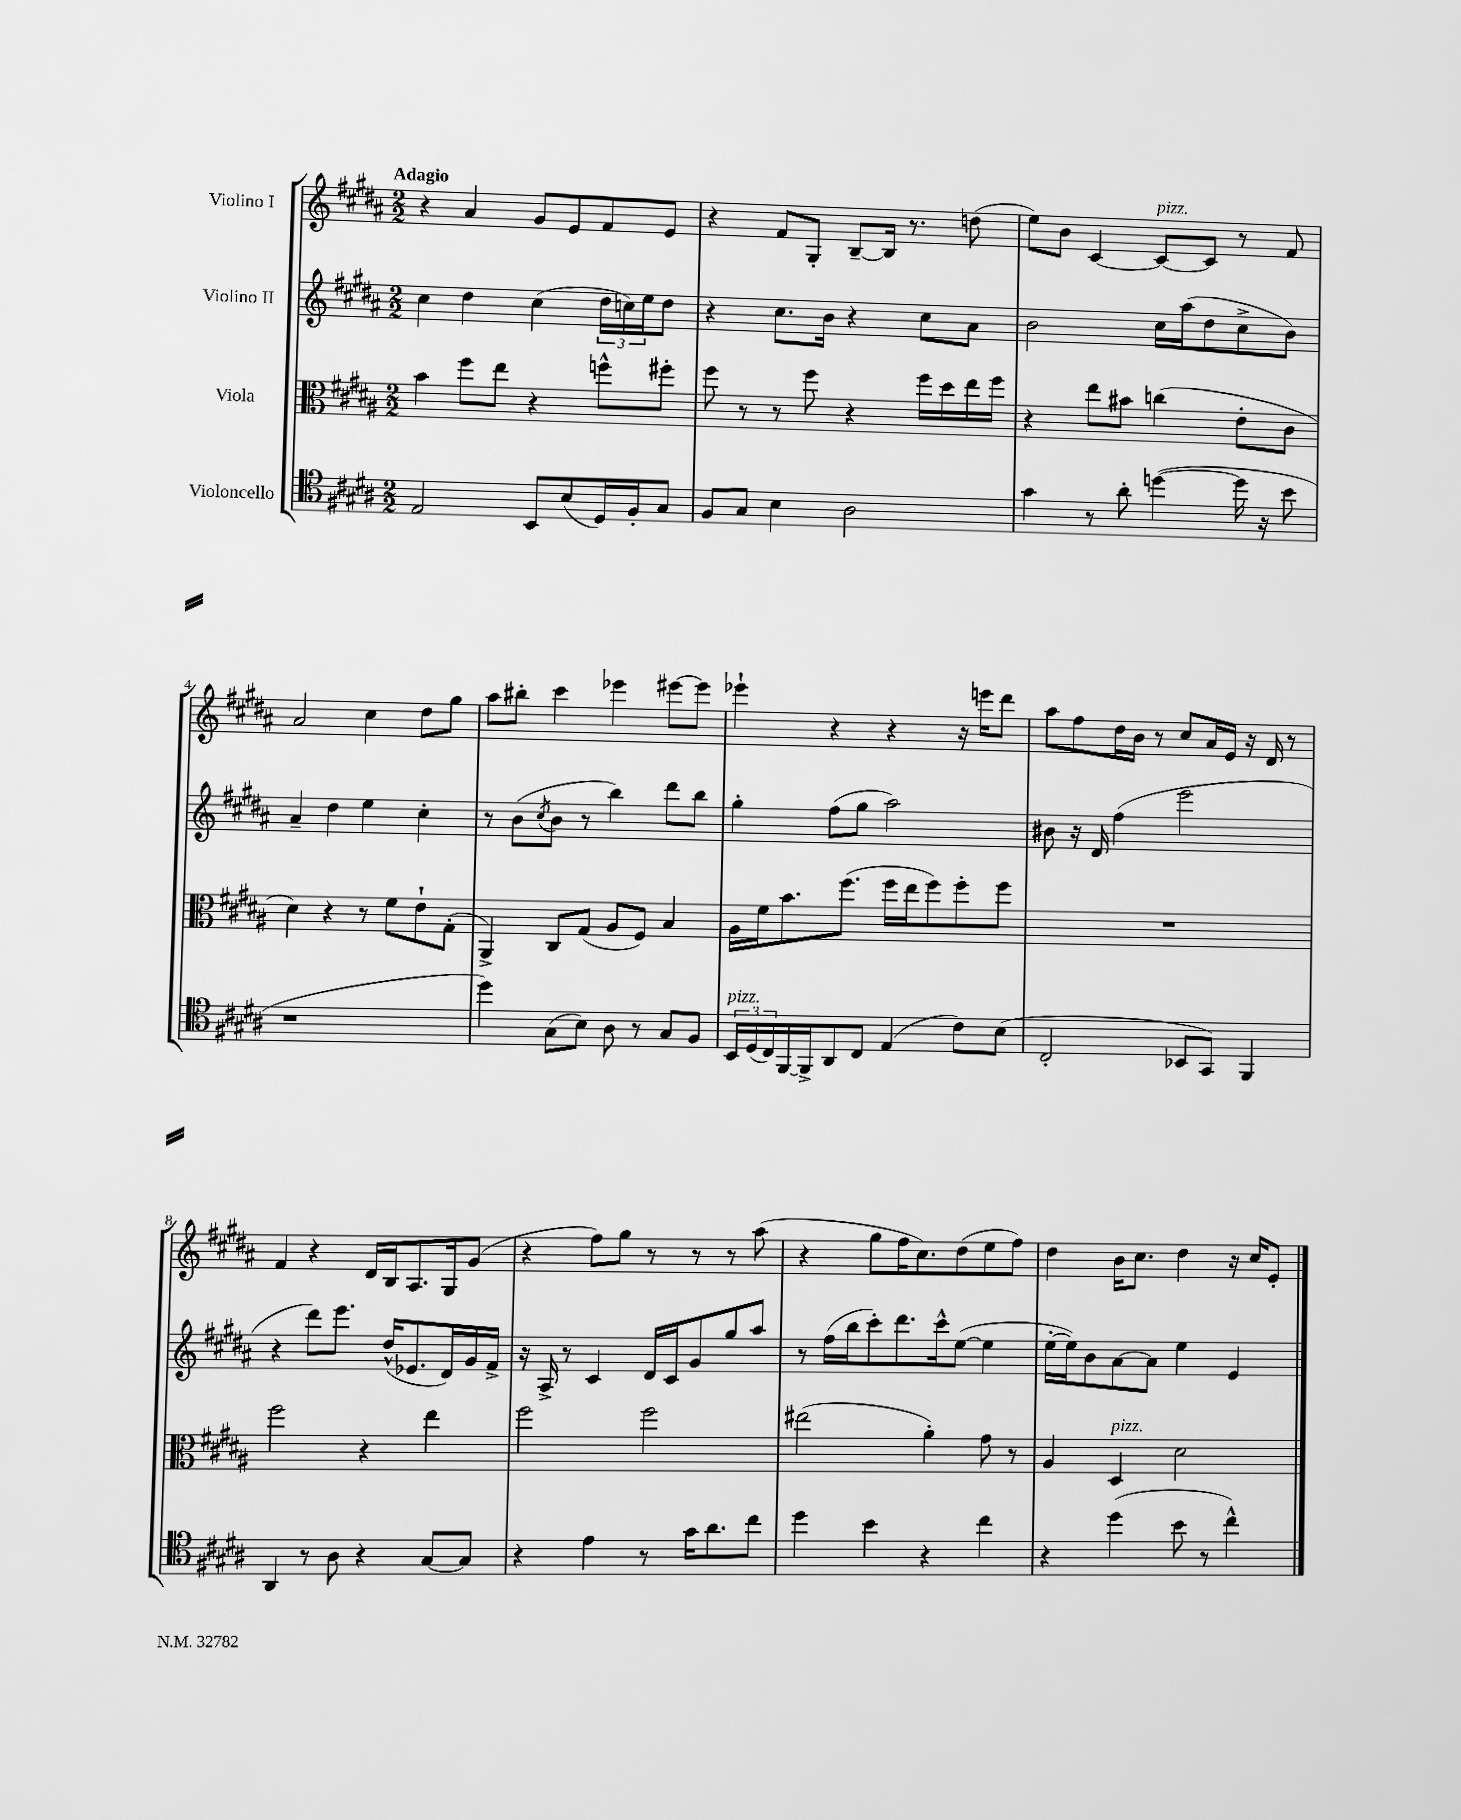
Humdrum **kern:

**kern	**kern	**kern	**kern
*staff4	*staff3	*staff2	*staff1
*clefC4	*clefC3	*clefG2	*clefG2
*k[f#c#g#d#a#]	*k[f#c#g#d#a#]	*k[f#c#g#d#a#]	*k[f#c#g#d#a#]
*M2/2	*M2/2	*M2/2	*M2/2
2E	4b	4cc#	4r
.	8ff#	4dd#	4a#
.	8ee	.	.
8BB	4r	(4cc#	8g#
(8B	.	.	8e
16D#)	8ff^^	24dd#	8f#
.	.	24cc)	.
16F#'	.	.	.
.	.	24ee	.
8G#	8ff#'	8dd#	8e
=	=	=	=
8F#	8ff#	4r	4r
8G#	8r	.	.
4B	8r	8.cc#	8f#
.	8ff#	.	8G#'
.	.	16b	.
2A#	4r	4r	[8B~
.	.	.	16B]
.	.	.	8.r
.	16ff#	8cc#	.
.	16dd#	.	.
.	16ee	8a#	(8dd
.	16ff#	.	.
=	=	=	=
4g#	4r	2b	8ee)
.	.	.	8b
8r	8ee	.	[4c#
8a#'	8b#	.	.
([4dd	(4cc	16cc#	8c#_
.	.	(16aa#	.
.	.	8dd#	8c#]
16dd]	8e'	8cc#^	8r
16r	.	.	.
8b	8c#	8b)	8f#
=	=	=	=
1r	4d#)	4a#~	2a#
.	4r	4dd#	.
.	8r	4ee	4cc#
.	8f#	.	.
.	8e`	4cc#'	8dd#
.	(8G#'	.	8gg#
=	=	=	=
4dd#)	4AA#^)	8r	8aa#
.	.	(8b	8bb#'
.	.	8qcc#	.
(8G#	8C#	8b	4ccc#
8B)	(8G#	8r	.
8A#	8A#	4bb)	4eee-
8r	8F#)	.	.
8G#	4B	8ddd#	[8eee#
8F#	.	8bb	8eee#]
=	=	=	=
24BB	16A#	4gg#'	4eee-`
(24D#	.	.	.
.	16f#	.	.
24C#)	.	.	.
[16FF#	8.b	.	.
16FF#^]	.	.	.
8AA#	.	(8ff#	4r
.	(8.ff#	.	.
8C#	.	8gg#	.
(4E	16ff#	2aa#)	4r
.	16ee	.	.
.	8ff#)	.	.
8c#)	8ff#'	.	16r
.	.	.	16eee
(8B	8ff#	.	8ddd#
=	=	=	=
2C#'	1r	8b#	8aa#
.	.	16r	8ff#
.	.	16d#	.
.	.	(4ff#	16dd#
.	.	.	16b
.	.	.	8r
8BB-	.	2eee	8cc#
8GG#)	.	.	16a#
.	.	.	16e
4FF#	.	.	16r
.	.	.	16d#
.	.	.	8r
=	=	=	=
4AA#	2ff#	4r	4f#
8r	.	8ddd#)	4r
8A#	.	8.eee	.
4r	4r	.	16d#
.	.	(16dd#^^	16B
.	.	8.e-	8.A#
[8G#	4ee	.	.
.	.	16d#)	16G#
8G#]	.	16g#	(8g#
.	.	16f#^	.
=	=	=	=
4r	2ff#	16r	4r
.	.	16A#^	.
.	.	8r	.
4e	.	4c#	8ff#)
.	.	.	8gg#
8r	2ff#	16d#	8r
.	.	16c#	.
16g#	.	8g#	8r
8.a#	.	.	.
.	.	8gg#	8r
8cc#	.	8aa#	(8aa#
=	=	=	=
4dd#	(2ee#	8r	4r
.	.	(16ff#	.
.	.	16bb	.
4b	.	8ccc#')	8gg#
.	.	8.ddd#	16ff#
.	.	.	8.cc#)
4r	4a#')	.	.
.	.	16ccc#^^	.
.	.	([8ee	(8dd#
4cc#	8g#	4ee]	8ee
.	8r	.	8ff#)
=	=	=	=
4r	4A#	[16ee'	4dd#
.	.	16ee])	.
.	.	8b	.
(4dd#	4D#	[8a#	16b
.	.	.	8.cc#
.	.	8a#]	.
8b	2d#	4ee	4dd#
8r	.	.	.
4cc#^^)	.	4e	16r
.	.	.	16cc#
.	.	.	8e'
==	==	==	==
*-	*-	*-	*-
